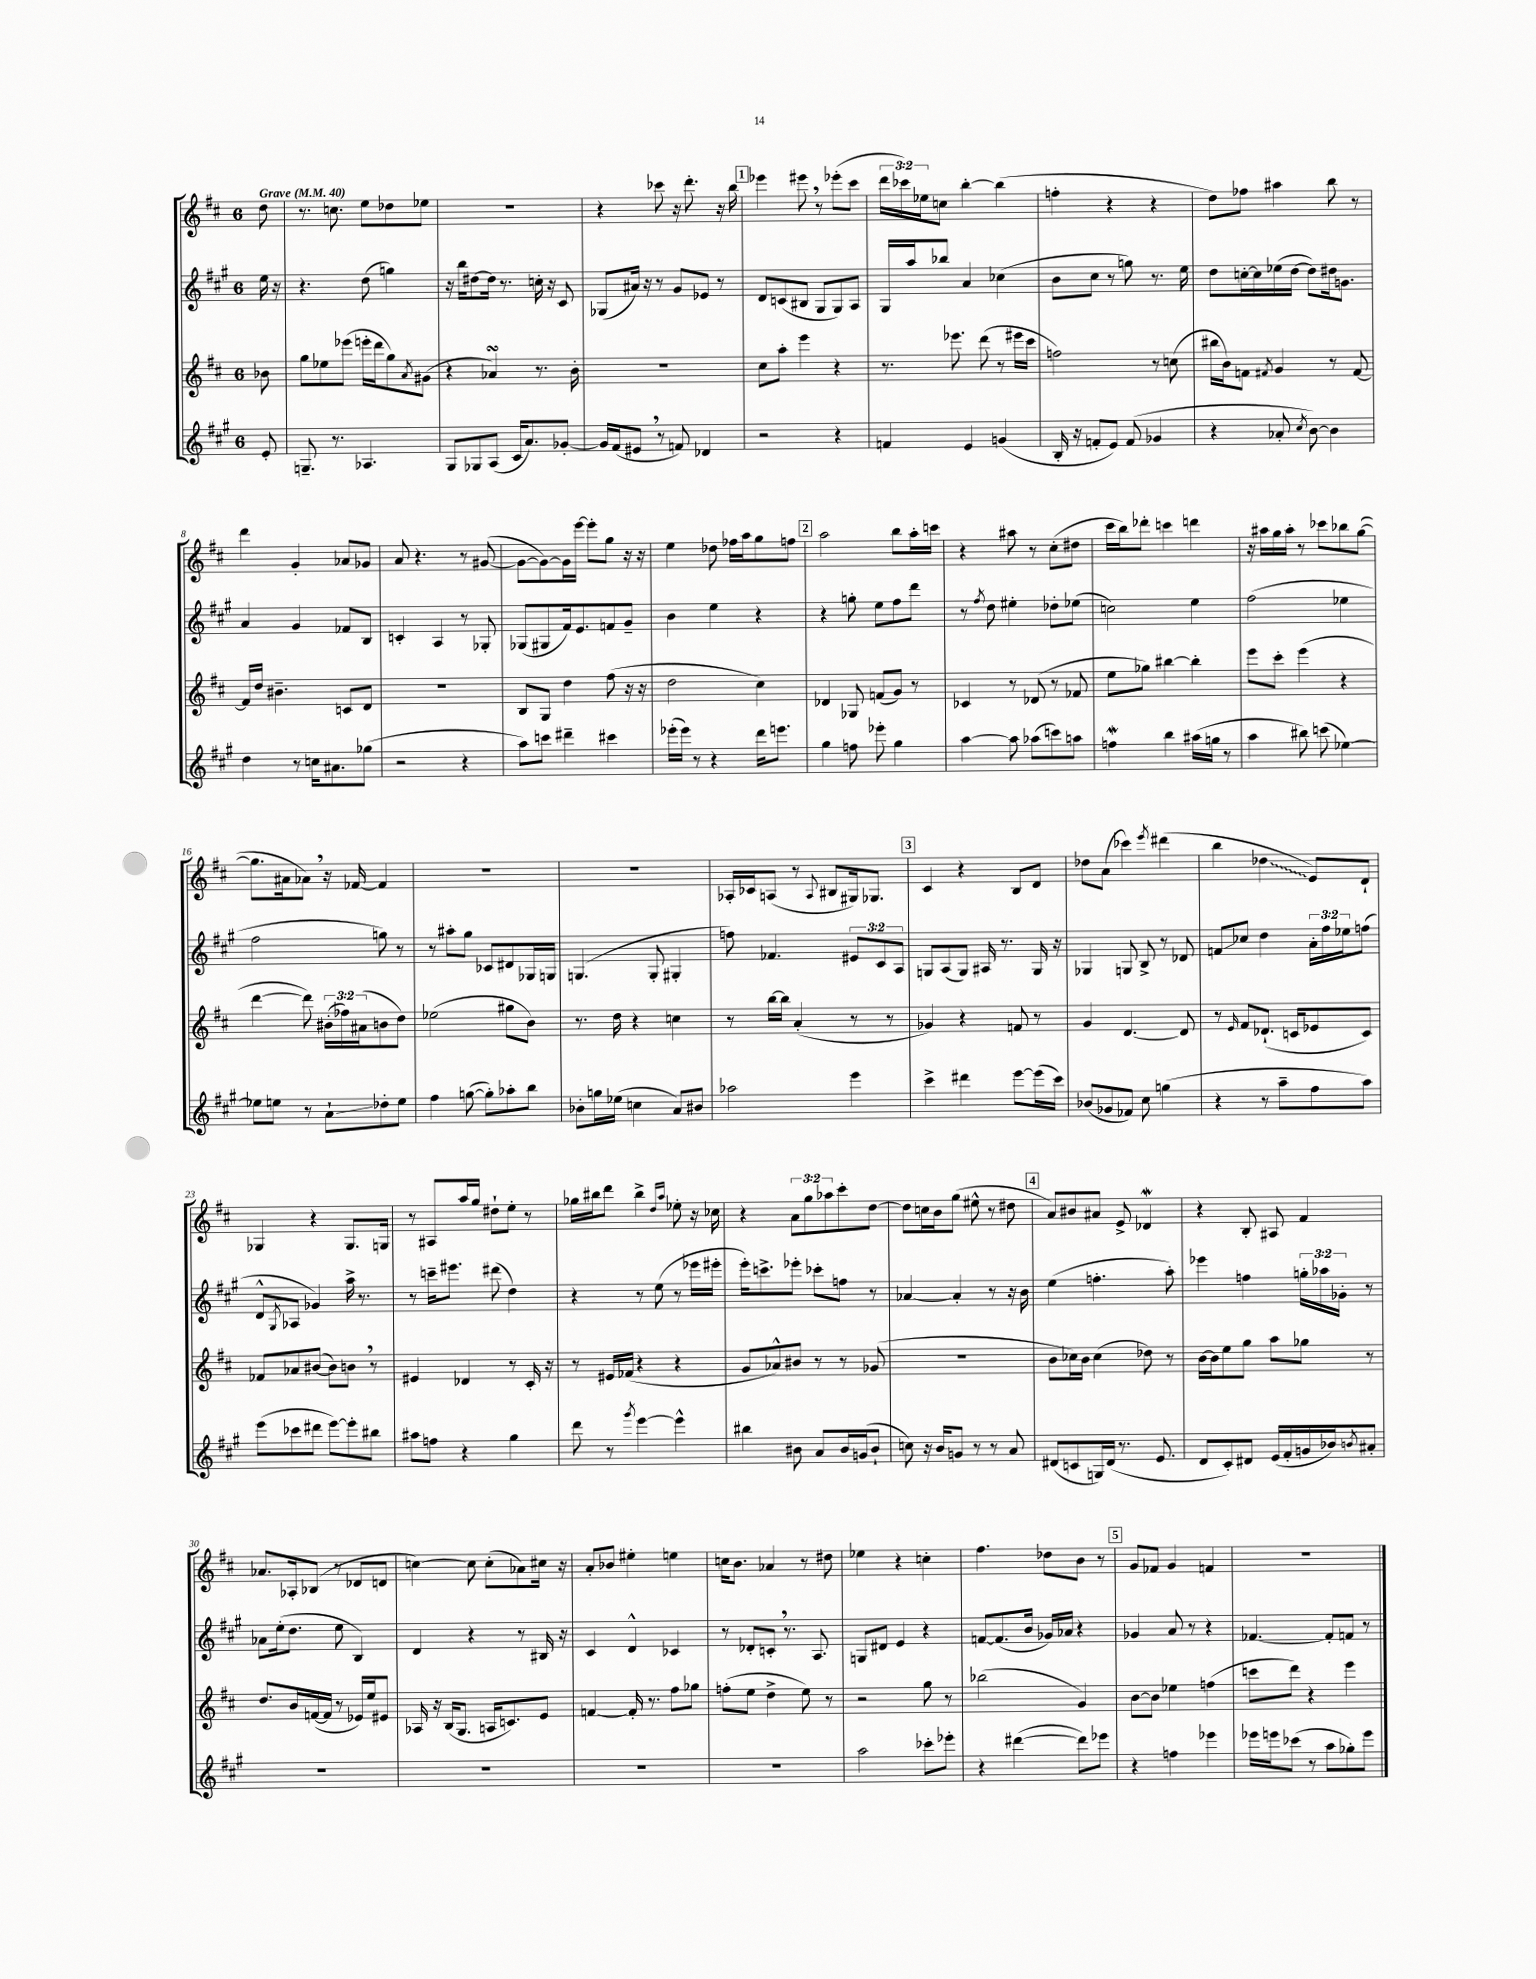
<<
\new StaffGroup <<
\new Staff = "s0" {
    \clef treble \key d \major \once \override Staff.TimeSignature.style = #'single-digit \time 6/8 \override Staff.TupletNumber.text = #tuplet-number::calc-fraction-text \partial 8 \tempo "Grave" 4 = 40
    d''8 |
    r8. c''8. e''8 des''8 ees''8 |
    R2. |
    r4 ces'''8 r16 d'''8.-. r16 b''16 |
    \mark \markup { \box "1" } ees'''4 eis'''8 \breathe r8 ees'''8-.( cis'''8 |
    \tuplet 3/2 { d'''16 ces'''16) ees''16 } c''8 b''4~-. b''4( |
    f''4-. r4 r4 |
    d''8) fes''8 ais''4 b''8 r8 |
    d'''4 g'4-. aes'8 ges'8 |
    a'8 r4. r8 gis'8~( |
    gis'8~ gis'8~) gis'16 e'''16~ e'''8-. g''8 r16 r16 |
    e''4 des''8 fes''16 a''16 g''8 f''8 |
    \mark \markup { \box "2" } a''2 b''8 a''16-. c'''16 |
    r4 ais''8 r8 cis''8-.( dis''8 |
    cis'''16 b''16) des'''8-. c'''4 d'''4 |
    r16 ais''16 g''16 ais''16-. r8 ces'''8 bes''8 g''8~( |
    g''8. ais'16 aes'8) \breathe r16 fes'16~ fes'4 |
    R2. |
    R2. |
    aes16-. ces'16 a8( r8 \appoggiatura { a8 } bis8 gis16) ges8. |
    \mark \markup { \box "3" } cis'4 r4 b8 d'8 |
    des''8 a'8( ces'''4) \acciaccatura { e'''8 } dis'''4( |
    b''4 \once \override Glissando.style = #'zigzag des''4\glissando e'8) d'8-! |
    ges4 r4 ges8. g16 |
    r8 ais8 a''16 g''16 dis''8-! e''8-. r8 |
    ges''16 bis''16 d'''8 bis''4-> \grace { d''16 a''16 } ees''8-. r16 ces''16 |
    r4 \tuplet 3/2 { a'8 g''8 aes''8 } cis'''8-. d''8~ |
    d''8 c''16 b'16 g''8( eis''8-^ r8 dis''8 |
    \mark \markup { \box "4" } a'8) bis'8 ais'8 e'8-> des'4\mordent |
    r4 b8-. ais8 fis'4 |
    aes'8. aes16-. bes8( r8 des'8 d'8 |
    c''4~) c''8 c''8-.( aes'8) cis''16 r16 |
    a'8-. bes'8 eis''4-. e''4 |
    c''16 b'8. aes'4 r8 dis''8 |
    ees''4 r4 c''4-. |
    fis''4. des''8 b'8 r8 |
    \mark \markup { \box "5" } g'8 fes'8 g'4 f'4 |
    R2. \bar "|." |
}
\new Staff = "s1" {
    \clef treble \key a \major \once \override Staff.TimeSignature.style = #'single-digit \time 6/8 \override Staff.TupletNumber.text = #tuplet-number::calc-fraction-text \partial 8
    e''16 r16 |
    r4. d''8( g''4) |
    r16 b''16 dis''8~ dis''16 r8. c''16-. r16 cis'8 |
    ges8( ais'16) r16 r8 gis'8 ees'8 r8 |
    \mark \markup { \box "1" } d'8 c'8( bis8 gis8 gis8) a8 |
    gis16 a''16 bes''8 a'4 ces''4( |
    b'8 cis''8 r8 g''8) r8. e''16 |
    d''8 c''16~-. c''16 ees''16( d''16~ d''8) dis''16 g'8. |
    a'4 gis'4 fes'8 b8 |
    c'4-. a4 r8 ges8-. |
    ges8( gis8 fis'16) e'8. f'8 gis'8-- |
    b'4 e''4 r4 |
    \mark \markup { \box "2" } r4 g''8-. e''8 fis''8 d'''8 |
    r8 \acciaccatura { fis''8 } d''8 eis''4-. des''8-. ees''8( |
    c''2) e''4 |
    fis''2( ees''4 |
    fis''2 g''8) r8 |
    r8 ais''8-. gis''8 ces'8 dis'8 ges16 g16 |
    g4.( g8-. gis4-. |
    f''8) fes'4. \tuplet 3/2 { eis'8 cis'8 a8 } |
    \mark \markup { \box "3" } g8 a8( g8) ais16 r8. g16 r16 |
    ges4 g8 b8-> r8 des'8 |
    f'8\glissando ces''8 d''4 \tuplet 3/2 { a'16-. fis''16 ees''16 } f''8( |
    d'8-^ \acciaccatura { gis8 } aes8 ges'4) a''16-> r8. |
    r8 c'''16-- eis'''8. dis'''8( d''4) |
    r4 r8 e''8( r8 ees'''16 eis'''16-. |
    e'''16-.) c'''8.-> ees'''8-. ces'''8-. f''8 r8 |
    aes'4~ aes'4-. r8 r16 b'16 |
    \mark \markup { \box "4" } e''4( f''4.-. a''8-.) |
    ees'''4 f''4 \tuplet 3/2 { g''16-. aes''16 ges'16-. } r8 |
    aes'8 e''16-.( d''8. e''8 b4) |
    d'4 r4 r8 bis16 r16 |
    cis'4 d'4-^ ces'4 |
    r8 des'8-. c'8-. \breathe r8. a8. |
    g8 dis'8 e'4 r4 |
    f'8~ f'8.( b'16 ges'16) aes'16 r4 |
    \mark \markup { \box "5" } ges'4 a'8 r8 r4 |
    fes'4.~ fes'8-. f'8 r8 \bar "|." |
}
\new Staff = "s2" {
    \clef treble \key d \major \once \override Staff.TimeSignature.style = #'single-digit \time 6/8 \override Staff.TupletNumber.text = #tuplet-number::calc-fraction-text \partial 8
    bes'8 |
    g''8 ees''8 ees'''8( e'''16-. d'''16 g''8) \acciaccatura { a'8 } gis'8( |
    r4 aes'4\turn) r8. b'16-. |
    R2. |
    \mark \markup { \box "1" } cis''8 a''8-. e'''4 r4 |
    r8. ees'''8. d'''8( r8 eis'''16 cis'''16 |
    f''2) r8 c''8( |
    bis''16 b'16) f'8 \acciaccatura { fis'8 } g'4 r8 fis'8~ |
    fis'16 d''16 bis'4.-- c'8 d'8 |
    R2. |
    b8 g8 d''4 fis''8( r16 r16 |
    d''2 cis''4) |
    \mark \markup { \box "2" } des'4 ges8 f'8( g'8) r8 |
    ces'4 r8 des'8( r8 fes'8 |
    e''8 ges''8) bis''4~ bis''4-. |
    e'''8 cis'''8-. e'''4( r4 |
    d'''4~ d'''8) \tuplet 3/2 { bis'16-.( fes''16) ais'16( } b'8 d''8) |
    ees''2( gis''8 b'8) |
    r8. d''16 r4 c''4 |
    r8 b''16~ b''16 a'4-.( r8 r8 |
    \mark \markup { \box "3" } ges'4) r4 f'8 r8 |
    g'4 d'4.~ d'8 |
    r8 \grace { e'16 } fis'8 des'8.-!( c'16 ees'8 c'8) |
    fes'8 aes'8 bis'8~( bis'8) b'8 \breathe r8 |
    eis'4 des'4 r8 cis'16-. r16 |
    r8 eis'16 fes'16( r4 r4 |
    g'8 aes'8-^) bis'8 r8 r8 ges'8( |
    R2. |
    \mark \markup { \box "4" } b'8 ces''16) b'16 ces''4( des''8) r8 |
    b'16~ b'16 e''8 g''8 a''8 ges''8 r8 |
    d''8. b'16 f'16~( f'16 r8 ees'16) e''16 eis'8 |
    aes16 r16 b16( g8. a16 c'8.) e'8 |
    f'4~ f'16-. r8. fis''8 ges''8 |
    f''8-.( e''8 d''4-> e''8) r8 |
    r2 g''8 r8 |
    bes''2( g'4) |
    \mark \markup { \box "5" } b'8~ b'8 ees''4 f''4( |
    c'''8 d'''8) r4 e'''4 \bar "|." |
}
\new Staff = "s3" {
    \clef treble \key a \major \once \override Staff.TimeSignature.style = #'single-digit \time 6/8 \partial 8
    e'8-. |
    g8.-- r8. aes4. |
    gis8 ges8 a8( cis'16 a'8.) ges'8~-. |
    ges'16 fis'16( eis'8 \breathe r8 f'8) des'4 |
    \mark \markup { \box "1" } r2 r4 |
    f'4 e'4 g'4( |
    b16-. r16 f'8-. e'8) f'8( ges'4 |
    r4 aes'8-. \acciaccatura { cis''8 } b'8~) b'4 |
    d''4 r8 c''16 ais'8. ges''8( |
    r2 r4 |
    a''8) c'''8 dis'''4-- cis'''4 |
    ees'''16-.( ees'''16) r8 r4 d'''16 e'''8. |
    \mark \markup { \box "2" } gis''4 f''8 ees'''8-. gis''4 |
    a''4~ a''8 aes''8( c'''8) a''8 |
    f''4\mordent b''4 ais''16( g''16 r8 |
    a''4 bis''8) c'''8( ees''4~) |
    ees''8 e''8 r8 a'8-!\glissando des''8-. e''8 |
    fis''4 g''8~( g''8-.) aes''8-. b''8 |
    bes'8-. g''16 ees''16( c''4 a'8) bis'8 |
    aes''2 e'''4 |
    \mark \markup { \box "3" } cis'''4-> dis'''4 e'''8~ e'''16( cis'''16) |
    bes'8( ges'8 fes'8) cis''8 g''4( |
    r4 r8 a''8-- fis''8 a''8) |
    e'''8( ces'''8 dis'''8 e'''8~) e'''8-. bis''8 |
    ais''8 f''8 r4 gis''4 |
    d'''8 r8 \acciaccatura { gis'''8 } e'''4~ e'''4-^ |
    bis''4 bis'8 a'8 bis'16 g'16( bis'8-! |
    c''8) r16 b'16 g'8 r8 r8 a'8 |
    \mark \markup { \box "4" } dis'8( c'8 g16) dis'16( r8. e'8. |
    d'8 cis'8-.) dis'8 e'16( fis'16-. g'16 bes'16) \acciaccatura { b'8 } ais'8-. |
    R2. |
    R2. |
    R2. |
    R2. |
    a''2 ces'''8-. ees'''8-. |
    r4 dis'''4~( dis'''8) ees'''8 |
    \mark \markup { \box "5" } r4 f''4 ees'''4 |
    ees'''16 e'''16 ces'''8( r8 a''8 ges''8-.) e'''8 \bar "|." |
}
>>
>>
